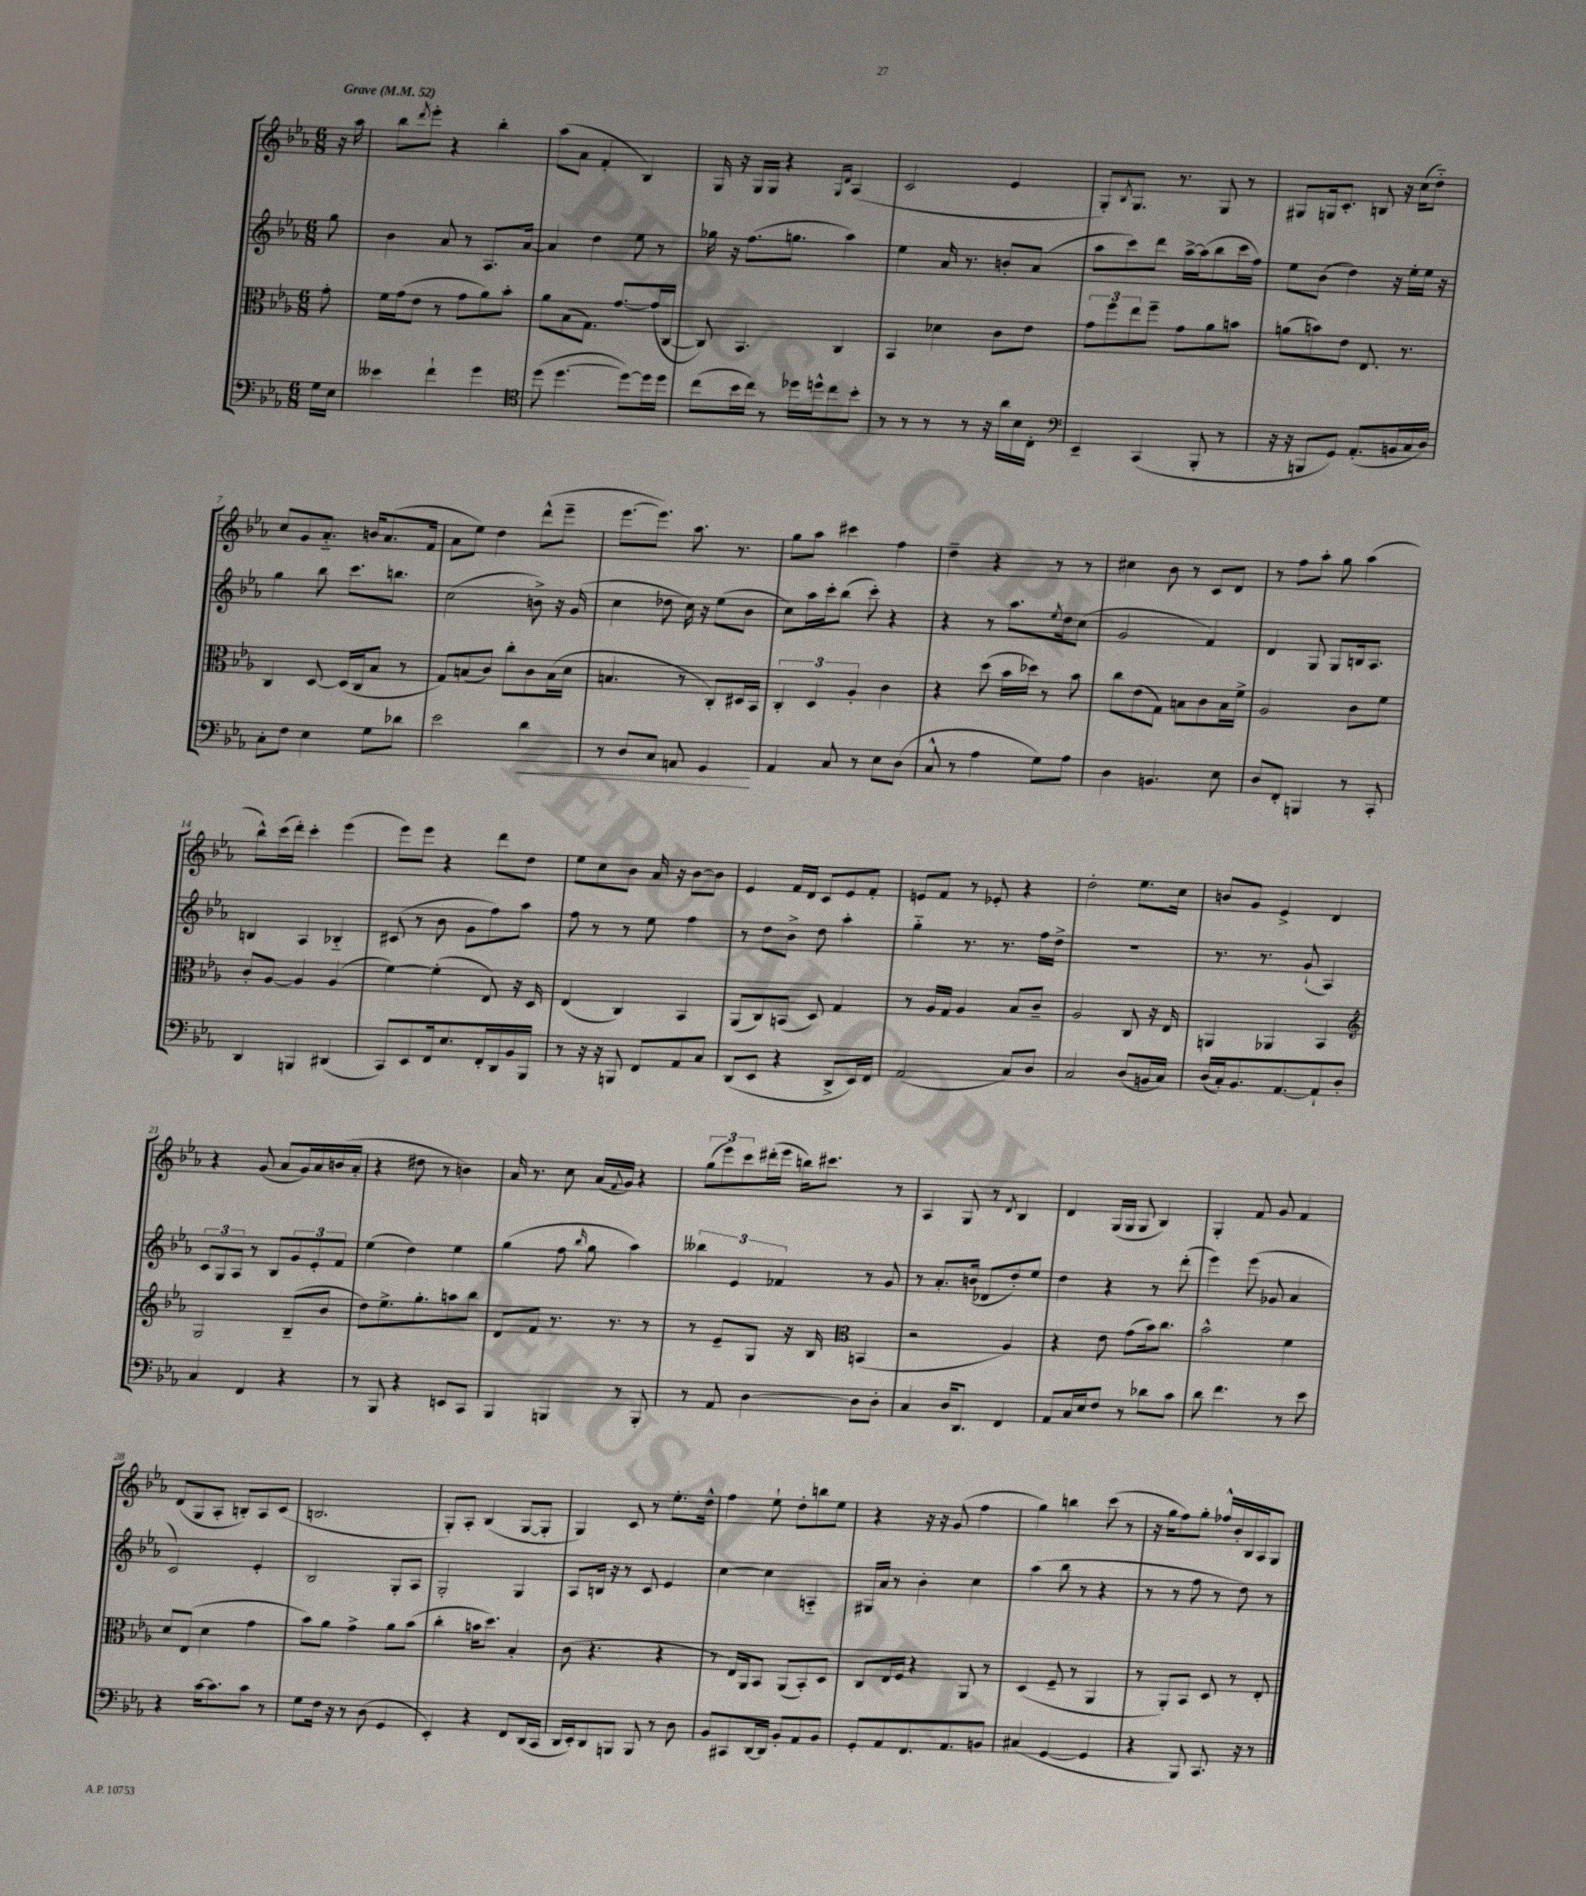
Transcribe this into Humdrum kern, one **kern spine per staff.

**kern	**kern	**kern	**kern
*staff4	*staff3	*staff2	*staff1
*clefF4	*clefC3	*clefG2	*clefG2
*k[b-e-a-]	*k[b-e-a-]	*k[b-e-a-]	*k[b-e-a-]
*M6/8	*M6/8	*M6/8	*M6/8
*MM52	*MM52	*MM52	*MM52
16G	8g'	8gg	16r
16E-	.	.	16aa-
=	=	=	=
4e--	16f	4b-	8bb-
.	(16g	.	.
.	.	.	8qddd
.	8e-	.	8eee-'
4f`	8r	8a-	4r
.	8g	8r	.
4g	8a-)	8.A-	4bb-'
.	8b-'	.	.
.	.	[16a-	.
=	=	=	=
*clefC4	*	*	*
(8dd	8a-	4a-]	(8aa-
[4.dd	(8B-	.	8a-
.	8.G)	4dd	4f'
.	[8.g	.	.
8dd_)	.	8ee-	4B-)
16dd]	(16g]	8r	.
16dd	[16C	.	.
=	=	=	=
(8cc	8C])	16gg-	16G
.	.	16r	16r
16b-	4.BB-	(8.ff	16G
16cc)	.	.	16G
8r	.	.	4r
.	.	8.gg	.
16dd-	.	.	.
16dd^^	.	.	.
.	.	.	16qqG
.	.	.	16qqd
8cc	4C	4aa-)	(4A-
8b-'	.	.	.
=	=	=	=
8r	4BB-	4ee-	2c
8r	.	.	.
8r	4d-	16a-	.
.	.	8.r	.
8r	.	.	.
16r	8c	8b'	4e-
16a-	.	.	.
16B-	8e-	(8a-	.
16C'	.	.	.
=	=	=	=
*clefF4	*	*	*
4EE-~	12g	8aa-	8G')
.	12ff	.	.
.	.	.	8qB-
.	.	8ccc)	8.G
.	12ee-	.	.
(4CC	8ff~	8ddd	.
.	.	.	8.r
.	8g	[16aa-^	.
.	.	(16aa-]	.
8BBB-'	8a-	8bb-	8G
8r	8b	16ccc	8r
.	.	16ff)	.
=	=	=	=
16r	(8a	8ee-	8G#
16r	.	.	.
8BBB	8b)	(8b-	16G
.	.	.	8.c'
8GG)	8e-	4dd)	.
(8.AA-'	8.E-	.	8B
.	.	16r	16r
16BB	8.r	16ee-'	(16cc
16C	.	16ee-	8dd'~)
16D)	.	16r	.
=	=	=	=
8C'	4C	4gg	8cc
8F	.	.	8g
4E-	[8D	8bb-	8.a-'~
.	(16D]	8.ccc	.
.	16C	.	16b
8G	8B-	.	(8.a-
.	.	8.bb	.
8d-	8r	.	.
.	.	.	16f
=	=	=	=
2e-	8G)	(2cc	8a-
.	(8B	.	8ee-)
.	8c)	.	4dd
.	8cc'	.	.
4d	8c	8b^)	(8ddd^^
.	(16B	16r	8eee-~
.	16d	(16g	.
=	=	=	=
8r	4.B	4cc	[8.eee-
8D	.	.	.
.	.	.	8.eee-])
8C	.	8dd-	.
8AA	8r	16cc)	8.aa-
.	.	16r	.
4GG	8C')	(8ee-	.
.	.	.	8.r
.	16D#	8b-	.
.	16BB-	.	.
=	=	=	=
4AA-	6C'	8cc)	8gg
.	.	16aa-	8aa-
.	6D	.	.
.	.	16ccc'	.
8C	.	(8bb-	4ccc#
.	6A-'	.	.
8r	.	8ccc')	.
8E-	4c	4r	4ff
(8D	.	.	.
=	=	=	=
8C^^	4r	4r	4dd~
8r	.	.	.
4A-	(8dd	8r	4r
.	16b-	8.aa-	.
.	16dd-)	.	.
8G)	8r	.	8r
.	.	8qee-	.
.	.	16dd	.
8A-	8b-	(8cc	8r
=	=	=	=
4D	8cc	2g	4cc#
.	(8e-	.	.
4.BB	8G)	.	8b-
.	8B	.	8r
.	8c	4f)	8c
8E-	16B	.	8d
.	16f^	.	.
=	=	=	=
8D	2A-	4d	8r
8FF'	.	.	8ff
4BBB	.	8G	8aa-'
.	.	8G	8gg
8r	8c	16B	(4aa-
.	.	8.A-	.
8CC'	8f	.	.
=	=	=	=
4DD	8c'	4B	8bb-^^)
.	[8A-	.	(16ccc
.	.	.	16ddd')
4BBB	4A-]	4A-	4ccc'
(4DD#	(4A-	4B-'~	(4eee-
=	=	=	=
8CC)	[4f)	(8c#	8eee-)
8EE-	.	8r	8eee-
16FF	(4f']	8b-	4r
8.E-	.	.	.
.	.	8g	.
16FF'	8E-)	8ff)	8ddd
16DD	.	.	.
16BB-	16r	8aa-	8dd
16BBB-	16D	.	.
=	=	=	=
8r	(4E-	8ff	8ee-
16r	.	8r	8cc
16r	.	.	.
8BBB	4C)	8r	8b-
8FF	.	8ee-	16a-
.	.	.	16r
8AA-	4BB-	4ff	[8b-
8C	.	.	8b-]
=	=	=	=
(8DD	(8AA-	8r	4e-
8EE-	8C)	8dd	.
4r	(8BB	8b-^	16f
.	.	.	16d
.	8D)	8dd	8c
8DD^	4G	4aa-'	8e-
16EE-)	.	.	8f'
16FF	.	.	.
=	=	=	=
(2AA-	8r	4gg'~	8e
.	16A-	.	8f
.	16G	.	.
.	4A-	8.r	8r
.	.	.	8e-'
.	.	8.r	.
8C)	8B-	.	4r
8D	8c~	16ff	.
.	.	16dd^	.
=	=	=	=
2C	2A-	2.r	2dd'
(8D	8C	.	8.ee-
16BB	16r	.	.
16C)	16E-	.	16cc
=	=	=	=
(16D	4AA	8.r	8b
16C')	.	.	.
8.BB-	.	.	8g
.	.	8.r	.
.	4AA-	.	4e-^
[8.AA-	.	.	.
.	.	(8g`	.
8AA-`]	4BB-	4A-)	4d
8D'	.	.	.
=	=	=	=
*	*clefG2	*	*
4C	2G	12c	4r
.	.	12G	.
.	.	12A-	.
4FF	.	8r	(8g
.	.	8B-	8a-
4r	(8B-~	12g	16g)
.	.	.	16a-
.	.	12e-'	.
.	8b-	.	(16b
.	.	12f	.
.	.	.	16a-'
=	=	=	=
8r	8dd)	(4ee-	4r
8BBB-	8.ee-^	.	.
4r	.	4dd)	8dd#
.	8.gg'	.	.
.	.	.	8r
8EE	8aa	4ee-	4b)
8CC	8bb-	.	.
=	=	=	=
4BBB-	8d	(4gg	16a-
.	.	.	8.r
.	8f	.	.
4BBB	8.r	8ff	8cc
.	.	16qqbb-	.
.	.	8gg	(16a-
.	.	.	8qqf
.	8.r	.	16g)
8r	.	4aa-)	4r
8BBB'	8r	.	.
=	=	=	=
8r	8r	6bb--	(12gg
.	.	.	12eee-)
8AA-	8e-~	.	.
.	.	6e-	12ccc
[4D	8G	.	(16ddd#'
.	.	.	16eee-
.	.	6f-	.
.	16r	.	16bb)
.	16B-	.	8.ccc#
*	*clefC3	*	*
8D]	(4BB	8r	.
8D'	.	8g	8r
=	=	=	=
4C	2r	8r	4A-
.	.	8.a-'	.
16D	.	.	8G
8.DD	.	(16b	.
.	.	8d-	8r
.	.	.	8qd
4FF	4A-)	8dd')	4B-
.	.	8ee-	.
=	=	=	=
8AA-	4r	4dd	4d
16C	.	.	.
16E-	.	.	.
8F	8e-	4r	(16G
.	.	.	16G
8r	(8g	.	8G
8d-	16b-)	8r	4B-)
.	8.cc	.	.
8c	.	(8ddd'	.
=	=	=	=
8d	2b-^^	4eee-)	4G'
4.f	.	.	.
.	.	(8eee-	8f
.	.	8g-	8g
8r	4f	4a-	4f
8e-	.	.	.
=	=	=	=
4r	8d	2c)	(8d
.	(8E-	.	8G
[16c	4d	.	8A-'
8.c]	.	.	.
.	.	.	8B')
8c	4g	4e-'	8A-
8r	.	.	(8c
=	=	=	=
8G	8b-)	2B-	2.B
16F	8a-	.	.
16r	.	.	.
8r	4g^	.	.
(8D	.	.	.
4GG	8a-	8G'	.
.	(8b-	8A-	.
=	=	=	=
4EE-')	4cc'	2G'	8G')
.	.	.	8A-'
4r	16b	.	(4B-
.	8.dd)	.	.
8FF	4B-'	4G	[8G
(16DD	.	.	8G']
16CC	.	.	.
=	=	=	=
16DD	(8c	8A-	4G)
16EE-')	.	.	.
8DD	4.r	16B	.
.	.	16r	.
8BBB	.	8r	8c
8BBB	.	8c	8r
8r	4r	4e-	8.ee-'
8D	.	.	.
.	.	.	16dd^^
=	=	=	=
8BB-	8r	[4cc	4ff
8CC#	16E-)	.	.
.	16AA-	.	.
[16DD	8BB-	4cc]	8ee-`
16DD]	.	.	.
8BB-'	(8AA-	.	8dd'
8AA-	8BB-')	4A'~	8bb
8BB-	8D	.	8ee-
=	=	=	=
8GG'	8C	16G#	4r
.	.	16a-	.
8AA-	16E-	8r	.
.	16F	.	.
8.FF	4r	4b-'	16r
.	.	.	16r
.	.	.	(8g
8.AA-	.	.	.
.	8AA-	4cc	4ff
8BB	8r	.	.
=	=	=	=
(4C#	(4D	(4aa-	4gg)
[4GG	8F~	8bb-	4bb
.	8r	8r	.
4GG]	4AA-	4r	(8ccc
.	.	.	8r
=	=	=	=
4r	8r	8r	16r
.	.	.	16gg
.	8AA-')	8r	8ff)
8BBB-)	8BB-	8ff	8gg'
8.CC	8D	8r	16ff-^^
.	.	.	16b-'
.	8r	8dd)	16B-
16r	.	.	16A-
8r	8E-'	8r	8G
==	==	==	==
*-	*-	*-	*-
